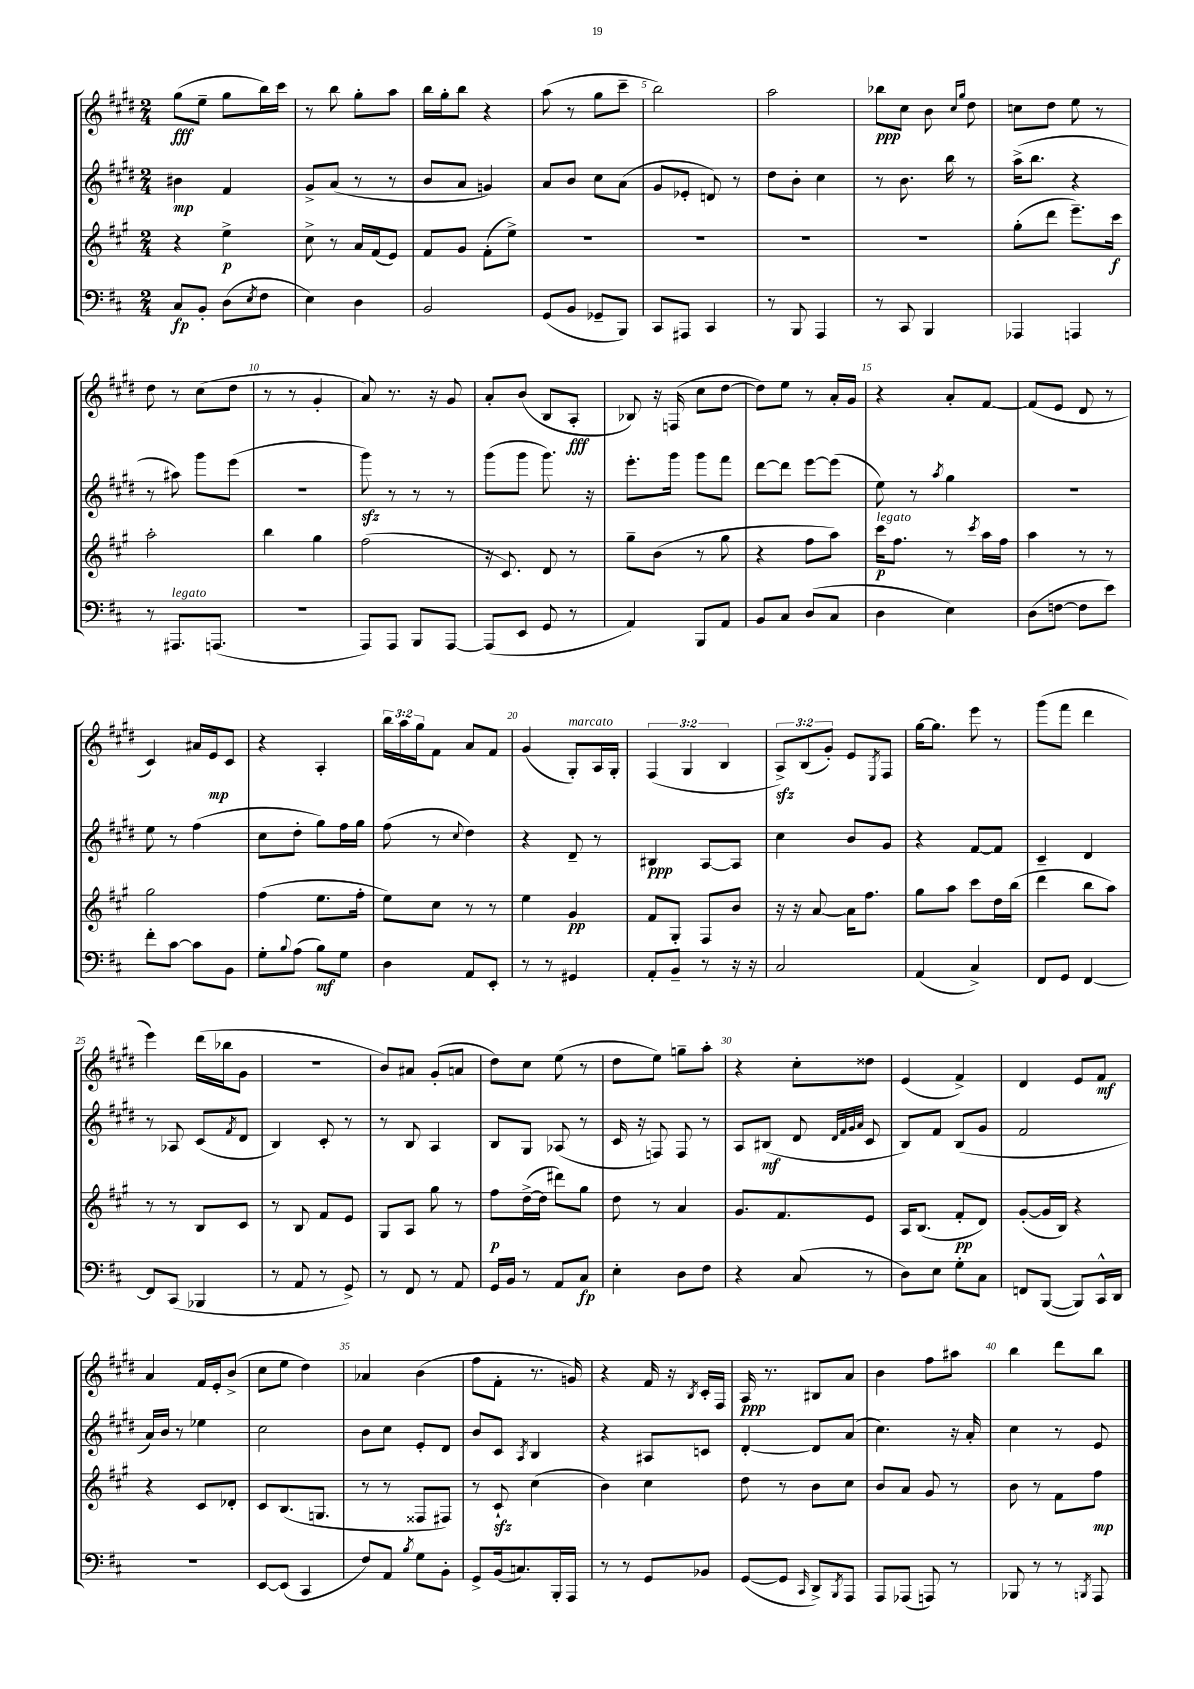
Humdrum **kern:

**kern	**kern	**kern	**kern
*staff4	*staff3	*staff2	*staff1
*clefF4	*clefG2	*clefG2	*clefG2
*k[f#c#]	*k[f#c#g#]	*k[f#c#g#d#]	*k[f#c#g#d#]
*M2/4	*M2/4	*M2/4	*M2/4
8C#	4r	4b#	(8gg#
8BB'	.	.	8ee~
(8D	4ee^	4f#	8gg#
8qE	.	.	.
8F#	.	.	16bb)
.	.	.	16ccc#
=	=	=	=
4E)	8cc#^	8g#^	8r
.	8r	(8a	8bb
4D	16a	8r	8gg#'
.	(16f#	.	.
.	8e)	8r	8aa
=	=	=	=
2BB	8f#	8b	16bb
.	.	.	16gg#'
.	8g#	8a	8bb
.	(8f#'	4g)	4r
.	8ee^)	.	.
=	=	=	=
(8GG	2r	8a	(8aa
8BB	.	8b	8r
8GG-~	.	8cc#	8gg#
8BBB)	.	(8a	8ccc#~
=	=	=	=
8CC#	2r	8g#	2bb)
8AAA#	.	8e-'	.
4CC#	.	8d)	.
.	.	8r	.
=	=	=	=
8r	2r	8dd#	2aa
8BBB	.	8b'	.
4AAA	.	4cc#	.
=	=	=	=
8r	2r	8r	8bb-
8CC#	.	8.b	8cc#
4BBB	.	.	8b
.	.	16bb	.
.	.	.	16qqcc#
.	.	.	16qqgg#
.	.	8r	8dd#
=	=	=	=
4AAA-	(8gg#'	(16aa^	8cc
.	.	8.bb	.
.	8ddd	.	8dd#
4AAA	8.eee~)	4r	8ee
.	.	.	8r
.	16ccc#	.	.
=	=	=	=
8r	2aa'	8r	8dd#
8.AAA#	.	8aa#)	8r
.	.	8ggg#	(8cc#
(8.AAA	.	.	.
.	.	(8eee	8dd#
=	=	=	=
2r	4bb	2r	8r
.	.	.	8r
.	4gg#	.	4g#'
=	=	=	=
8AAA)	(2ff#	8ggg#)	8a)
8AAA	.	8r	8.r
8BBB	.	8r	.
.	.	.	16r
[8AAA	.	8r	8g#
=	=	=	=
(8AAA]	16r	(8ggg#	8a'
.	8.c#)	.	.
8EE	.	8ggg#	(8b
8GG	8d	8.ggg#)	8B
8r	8r	.	8A'
.	.	16r	.
=	=	=	=
4AA)	8gg#~	8.eee'	8B-)
.	(8b	.	16r
.	.	16ggg#	(16F
8BBB	8r	8ggg#	8cc#
8AA	8gg#	8fff#	[8dd#
=	=	=	=
8BB	4r	[8ddd#	8dd#])
8C#	.	8ddd#]	8ee
(8D	8ff#	[8eee	8r
8C#	8aa)	(8eee]	16a'
.	.	.	16g#
=	=	=	=
4D	16ccc#	8ee)	4r
.	8.ff#	.	.
.	.	8r	.
.	.	8qaa	.
4E)	8r	4gg#	8a'
.	8qccc#	.	.
.	16aa	.	[8f#
.	16ff#	.	.
=	=	=	=
(8D	4aa	2r	(8f#]
[8F	.	.	8e
8F]	8r	.	8d#
8e)	8r	.	8r
=	=	=	=
8f#'	2gg#	8ee	4c#)
[8c#	.	8r	.
8c#]	.	(4ff#	16a#
.	.	.	16e
8BB	.	.	8c#
=	=	=	=
8G'	(4ff#	8cc#	4r
8qqB	.	.	.
(8A	.	8dd#'	.
8B)	8.ee	8gg#)	4A'
8G	.	16ff#	.
.	16ff#'	16gg#	.
=	=	=	=
4D	8ee)	(8ff#	24bb
.	.	.	24aa
.	.	.	24gg#
.	8cc#	8r	8f#
.	.	8qqcc#	.
8AA	8r	4dd#)	8a
8EE'	8r	.	8f#
=	=	=	=
8r	4ee	4r	(4g#
8r	.	.	.
4GG#	4g#	8d#~	8G#')
.	.	8r	16A
.	.	.	16G#'
=	=	=	=
8AA'	8f#	4B#	(6F#
8BB~	8G#'	.	.
.	.	.	6G#
8r	8F#	[8A	.
.	.	.	6B
16r	8b	8A]	.
16r	.	.	.
=	=	=	=
2C#	16r	4cc#	12A^)
.	16r	.	.
.	.	.	(12B
.	[8a	.	.
.	.	.	12g#')
.	16a]	8b	8e
.	8.ff#	.	.
.	.	.	8qE
.	.	8g#	8F#
=	=	=	=
(4AA	8gg#	4r	[16gg#
.	.	.	8.gg#]
.	8aa	.	.
4C#^)	8ccc#	[8f#	8eee
.	16dd	8f#]	8r
.	(16bb	.	.
=	=	=	=
8FF#	4ddd	4c#~	(8ggg#
8GG	.	.	8fff#
[4FF#	8bb	4d#	4ddd#
.	8aa)	.	.
=	=	=	=
8FF#]	8r	8r	4eee)
(8CC#	8r	8A-	.
4BBB-	8B	(8c#	(16ddd#
.	.	.	16bb-
.	.	8qf#	.
.	8c#	8d#	8g#
=	=	=	=
8r	8r	4B)	2r
8AA	8B	.	.
8r	8f#	8c#'	.
8GG^)	8e	8r	.
=	=	=	=
8r	8G#	8r	8b)
8FF#	8A	8B	8a#
8r	8gg#	4A	(8g#'
8AA	8r	.	8a
=	=	=	=
16GG	8ff#	8B	8dd#)
16BB	.	.	.
8r	([16dd^	8G#	8cc#
.	16dd]	.	.
8AA	8ddd#)	(8A-	(8ee
8C#	8gg#	8r	8r
=	=	=	=
4E'	8dd	16c#	8dd#
.	.	16r	.
.	8r	8F)	8ee)
8D	4a	8F	8gg~
8F#	.	8r	8aa'
=	=	=	=
4r	8.g#	8A	4r
.	.	(8B#	.
.	8.f#	.	.
(8C#	.	8d#	8cc#'
.	.	32qqd#	.
.	.	32qqf#	.
.	.	32qqg#	.
.	.	32qqa	.
8r	8e	8c#	8dd##
=	=	=	=
8D)	16A	8B)	(4e
.	(8.B	.	.
8E	.	8f#	.
8G'	8f#'	(8B	4f#^)
8C#	8d)	8g#	.
=	=	=	=
8FF	([8g#'	2f#	4d#
([8BBB	16g#]	.	.
.	16B)	.	.
8BBB])	4r	.	8e
16CC#^^	.	.	8f#
16DD	.	.	.
=	=	=	=
2r	4r	16a)	4a
.	.	16b	.
.	.	8r	.
.	8c#	4ee-	16f#
.	.	.	16e'
.	8d-'	.	(8b^
=	=	=	=
[8EE	8c#	2cc#	8cc#
(8EE]	(8.B	.	8ee
4CC#	.	.	4dd#)
.	8.G	.	.
=	=	=	=
8F#)	8r	8b	4a-
8AA	8r	8cc#	.
8qB	.	.	.
8G	8F##	8e'	(4b
8BB'	8F#)	8d#	.
=	=	=	=
8GG^	8r	8b	8ff#
(16BB	8c#`	8c#	8f#'
8.C)	.	.	.
.	.	8qA	.
.	(4cc#	4B	8.r
16BBB'	.	.	.
16AAA	.	.	16g)
=	=	=	=
8r	4b)	4r	4r
8r	.	.	.
8GG	4cc#	8A#	16f#
.	.	.	16r
.	.	.	8qB
8BB-	.	8c	16c#'
.	.	.	16F#
=	=	=	=
([8GG	8dd	[4d#'	16A
.	.	.	8.r
8GG]	8r	.	.
16qqCC#	.	.	.
8DD^)	8b	8d#]	8B#
8qBBB	.	.	.
8AAA	8cc#	(8a	8a
=	=	=	=
8AAA	8b	4.cc#)	4b
(8AAA-	8a	.	.
8AAA)	8g#	.	8ff#
8r	8r	16r	8aa#
.	.	16a'	.
=	=	=	=
8BBB-	8b	4cc#	4bb
8r	8r	.	.
8r	8f#	8r	8ddd#
8qBBB	.	.	.
8AAA	8ff#	8e	8bb
==	==	==	==
*-	*-	*-	*-
